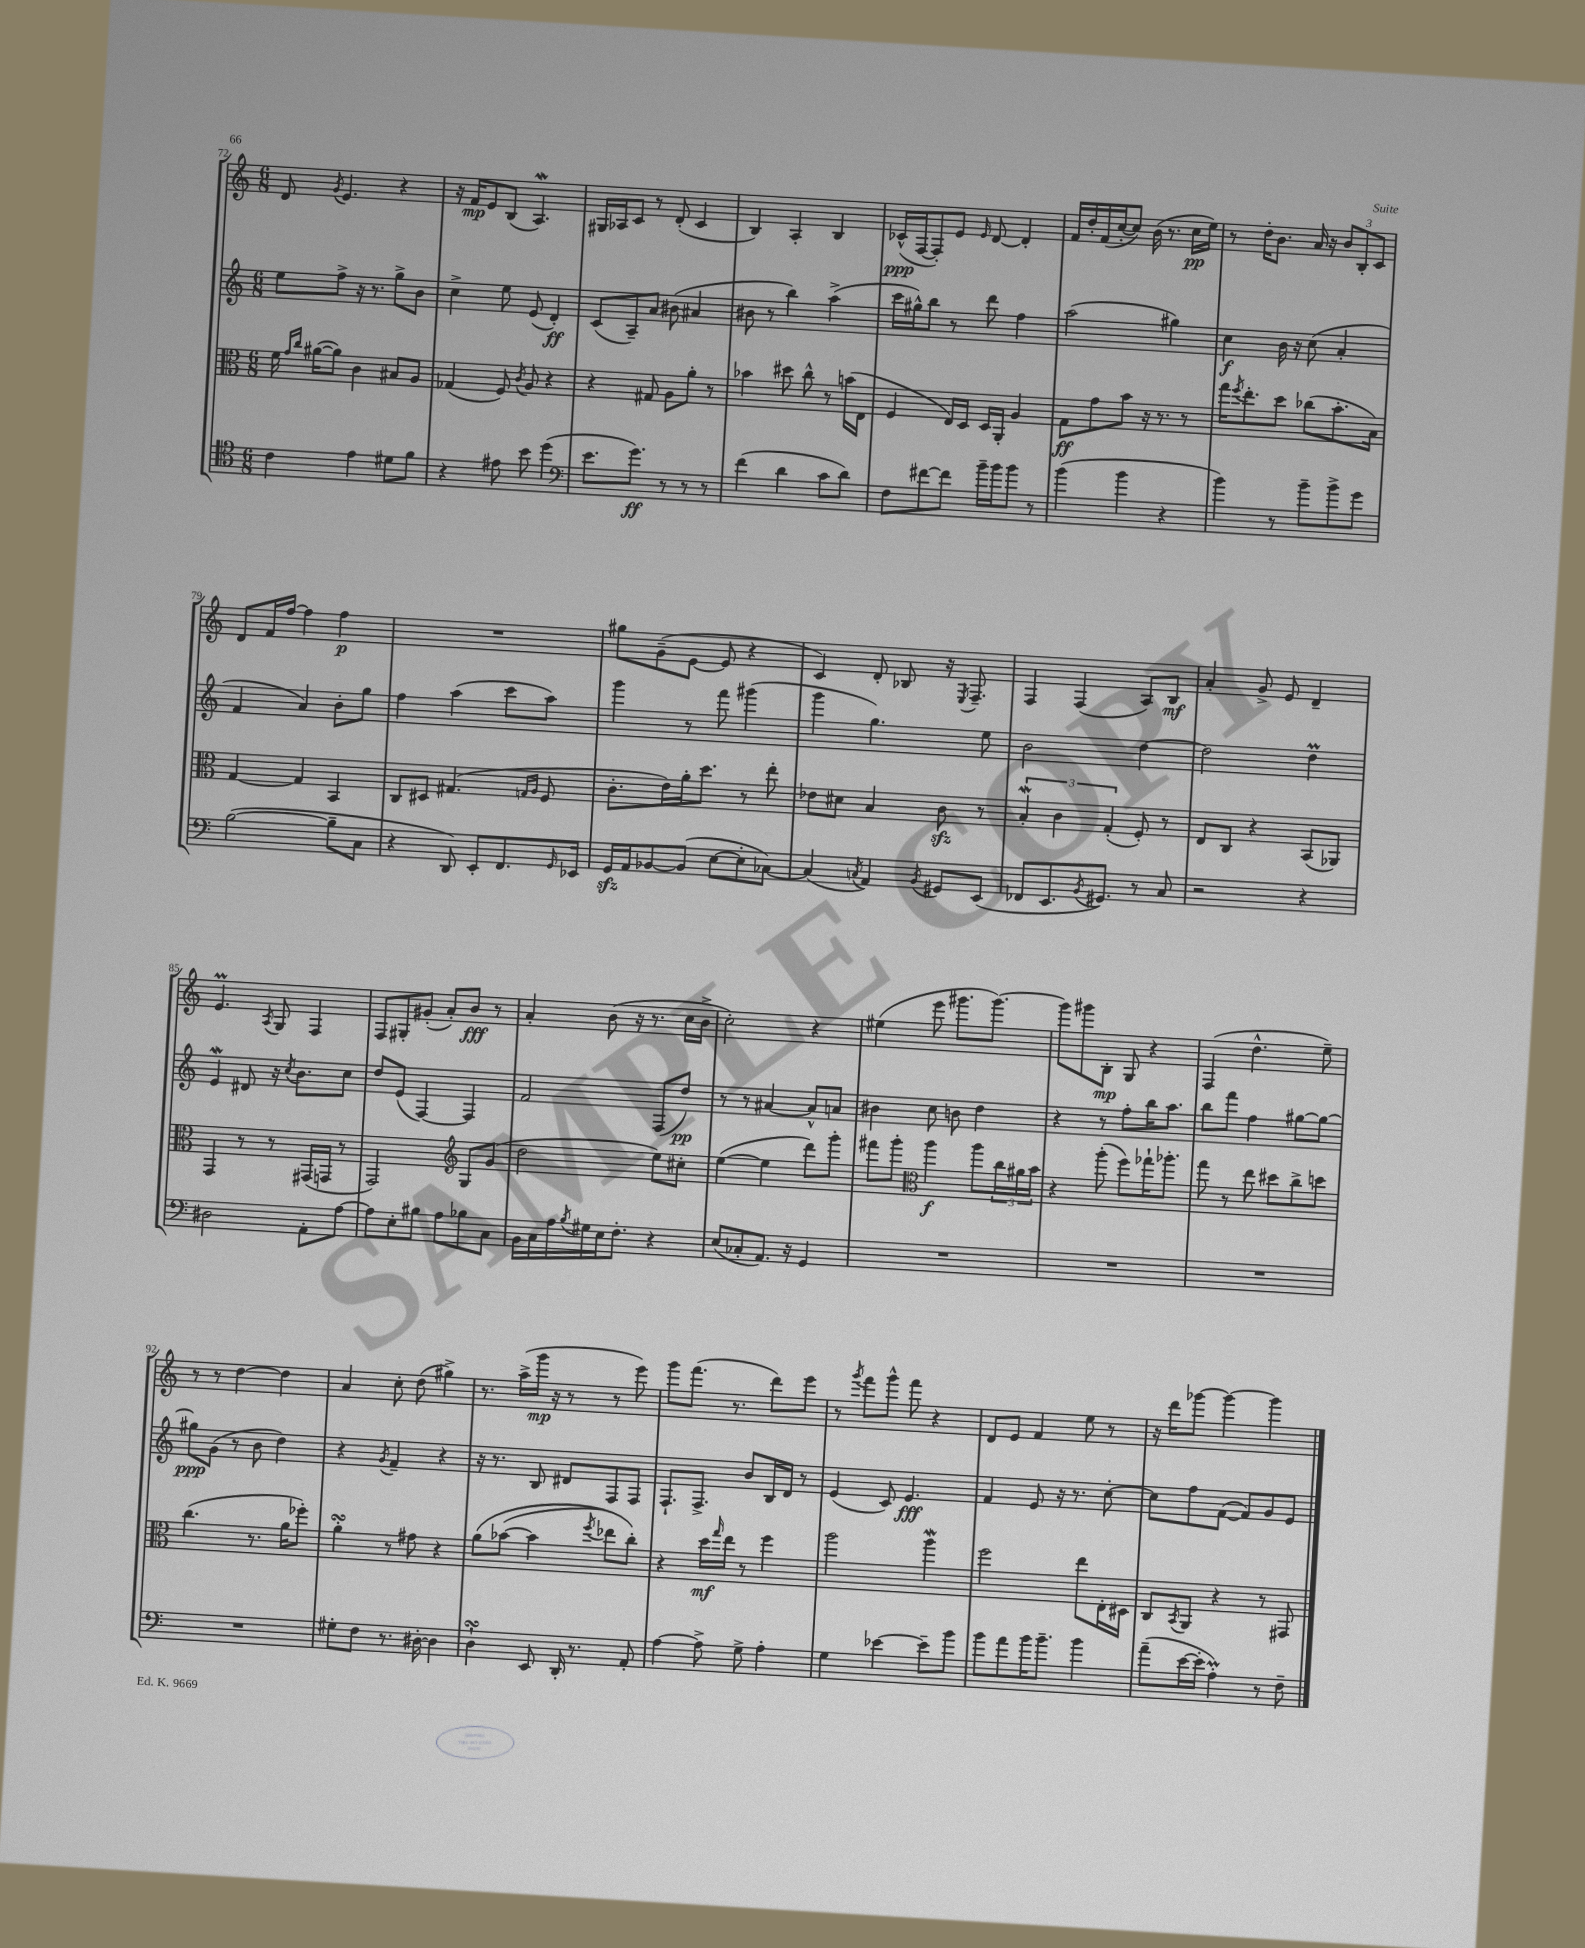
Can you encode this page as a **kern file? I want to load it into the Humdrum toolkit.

**kern	**kern	**kern	**kern
*staff4	*staff3	*staff2	*staff1
*clefC4	*clefC3	*clefG2	*clefG2
*k[]	*k[]	*k[]	*k[]
*M6/8	*M6/8	*M6/8	*M6/8
4c	16f	8ee	8d
.	16qqg	.	.
.	16qqcc	.	.
.	([16a#	.	.
.	.	.	8qg
.	8a#])	8ff^	4.e
4e	4c	16r	.
.	.	8.r	.
8d#	8B#	8gg^	4r
8f	8A	8b	.
=	=	=	=
4r	(4G-	4cc^	16r
.	.	.	16f
.	.	.	8e
8e#	8F)	8ee	(8B
.	8qc	.	.
8b	8A	(8e	4.A)
(4dd	4r	4d')	.
=	=	=	=
*clefF4	*	*	*
8.e	4r	(8c	16G#
.	.	.	16A-
.	.	8A~)	8c
8.g)	.	.	.
.	8G#	8a	8r
8r	8A	(8b#	(8d'
8r	8a'	4a#	4c
8r	8r	.	.
=	=	=	=
(4f	4b-	8b#	4B)
.	.	8r	.
4d	8dd#	4bb)	4A'
.	8cc^^	.	.
8c	8r	(4aa^	4B
8d)	(16b	.	.
.	16E	.	.
=	=	=	=
8F	4F	16ccc	(16c-^^
.	.	16gg#^^)	[16F
[8f#	.	8bb	8F'])
8f#]	16E)	8r	8e
.	16D	.	.
.	.	.	16qqe
16b~	16D	8ddd	[8d
16b	16AA'	.	.
8b	4A	4ff	4d']
8r	.	.	.
=	=	=	=
(4b	8G	(2aa	16f
.	.	.	16dd'
.	8g	.	(16f
.	.	.	[16cc'
4b	8b	.	8cc])
.	16r	.	(16b
.	8.r	.	8.r
4r	.	4gg#)	.
.	8r	.	16cc
.	.	.	16ee)
=	=	=	=
4b)	16gg	4cc	8r
.	8qff	.	.
.	8.ee'	.	.
.	.	.	16dd'
.	.	.	8.b
8r	8dd	16b	.
.	.	16r	.
8b~	(8cc-	(8cc	16a
.	.	.	16r
8b^	8.b'	4a'	12b
.	.	.	12B'
8g	.	.	.
.	.	.	12c
.	16B)	.	.
=	=	=	=
([2B	[4G	4f	8d
.	.	.	16f
.	.	.	[16ff
.	4G]	4a)	4ff]
8B~]	4BB	8b'	4ff
8C	.	8gg	.
=	=	=	=
4r	8C	4ff	2.r
.	8D#	.	.
8DD)	(4.G#	(4aa	.
8EE'	.	.	.
8.FF	.	8ccc	.
.	16qqG	.	.
.	16qqA	.	.
.	8F	8aa)	.
16qqGG	.	.	.
16EE-	.	.	.
=	=	=	=
16GG	8.c'	4ggg	8gg#
16AA	.	.	.
[8BB-	.	.	(8g~
.	16e)	.	.
(8BB-]	16a'	8r	[8e
.	8.dd	.	.
[8E	.	8fff	8e]
8E']	8r	(4ggg#	4r
[8C-)	8ee'	.	.
=	=	=	=
(4C-]	8e-	4ggg	4c)
.	8d#	.	.
8qC	.	.	.
4AA)	4B	4.gg)	8d'
.	.	.	8B-
8qBB	.	.	.
8GG#	8c	.	16r
.	.	.	8qE
.	.	.	8.F~
(8EE	8r	8ee	.
=	=	=	=
8FF-	6B'	2b	4F
8.EE	.	.	.
.	6c	.	.
.	.	.	(4F
8qBB	.	.	.
8.GG#)	.	.	.
.	(6G'	.	.
8r	8F')	[4dd	8A)
8C	8r	.	8B
=	=	=	=
2r	8E	2dd]	4a'
.	8C	.	.
.	4r	.	8g^
.	.	.	8e
4r	(8BB	4dd	4d~
.	8AA-)	.	.
=	=	=	=
2D#	4GG	4e	4.e
.	8r	8d#	.
.	.	.	8qA
.	8r	16r	8G
.	.	8qcc	.
.	.	8.b	.
8AA'	(16GG#	.	4F
.	16GG	.	.
[8A	8r	8cc	.
=	=	=	=
8A]	2GG)	8dd	8F
8E'	.	(8e	8G#'
8B#	.	[4F)	(8g#'
8A	.	.	8a')
*	*clefG2	*	*
8B-	8G	4F]	8b
8C	(8g	.	8r
=	=	=	=
16BB	2dd	2f	4a'
16C	.	.	.
16A	.	.	.
8qB	.	.	.
16G#	.	.	.
16E	.	.	(8b
8.F'	.	.	.
.	.	.	16r
.	.	.	8.r
4r	8ee)	(8F	.
.	8cc#'	8dd)	16cc
.	.	.	16b^
=	=	=	=
(8E	([4ee	8r	2cc')
8C-'	.	8r	.
8.AA)	4ee]	[4a#	.
16r	.	.	.
4GG	8ddd)	8a#^^]	4r
.	8ggg'	8a	.
=	=	=	=
2.r	8fff#	4b#	(4ee#
.	8ggg'	.	.
*	*clefC3	*	*
.	4aa	8cc	8eee
.	.	8b	8.ggg#
.	8aa	4dd	.
.	.	.	[8.ggg#)
.	24cc	.	.
.	24a#	.	.
.	24b	.	.
=	=	=	=
2.r	4r	4r	8ggg#]
.	.	.	8ggg#
.	(8aa'	8r	8B'
.	8ff)	8ff'	8G
.	16gg-`	16bb	4r
.	8.aa-'	8.aa	.
=	=	=	=
2.r	8gg	8bb	(4F
.	8r	8fff	.
.	8ee	4ff	4.dd^^
.	8dd#	.	.
.	8cc^	[8gg#	.
.	8dd	8gg#_	8ee~)
=	=	=	=
2.r	(4.cc	8gg#]	8r
.	.	(8g	8r
.	.	8r	[4dd
.	8.r	8b	.
.	.	4dd)	4dd]
.	16a	.	.
.	8ff-')	.	.
=	=	=	=
8G#'	4a'	4r	4a
8F	.	.	.
.	.	8qg	.
8.r	8r	4f~	8cc'
.	8g#	.	(8dd
[16D#'	.	.	.
4D#]	4r	4r	4gg#^)
=	=	=	=
4D`	&(8a	16r	8.r
.	.	8.r	.
.	([8b-	.	.
.	.	.	(16aa^
8EE	4b-]	8B	16ggg
.	.	.	16r
16DD'	.	8d#	8r
8.r	.	.	.
.	8qff	.	.
.	8ee-)	8F	8r
8AA'	8cc'&)	8F	8eee)
=	=	=	=
[4A	4r	8.F`	8ggg
.	.	.	(8.fff
.	.	8.F^	.
8A^]	16dd	.	.
.	16qqgg	.	.
.	16ee	.	8.r
8G^	8r	8b	.
4A'	4ff	16B	8ddd)
.	.	16d	.
.	.	8r	8eee
=	=	=	=
4G	2aa	(4e	8r
.	.	.	8qggg
.	.	.	8fff
[4e-	.	8c)	8ggg^^
.	.	4.e	8fff
8e-~]	4aa	.	4r
8b	.	.	.
=	=	=	=
8b	2ff	4f	8d
8a	.	.	8e
16b	.	8e	4f
8.b~	.	.	.
.	.	16r	.
.	.	8.r	.
4b	8ee	.	8ee
.	16E'	[8cc'	8r
.	16D#	.	.
=	=	=	=
(8a~	8C	8cc]	16r
.	.	.	16ddd
.	8qBB	.	.
[16e	8AA	8ff	[8ggg-
16e']	.	.	.
4A')	4r	([8f	4ggg-_
.	.	8f])	.
8r	8r	8g	4ggg-]
8F~	8GG#	8e	.
==	==	==	==
*-	*-	*-	*-
